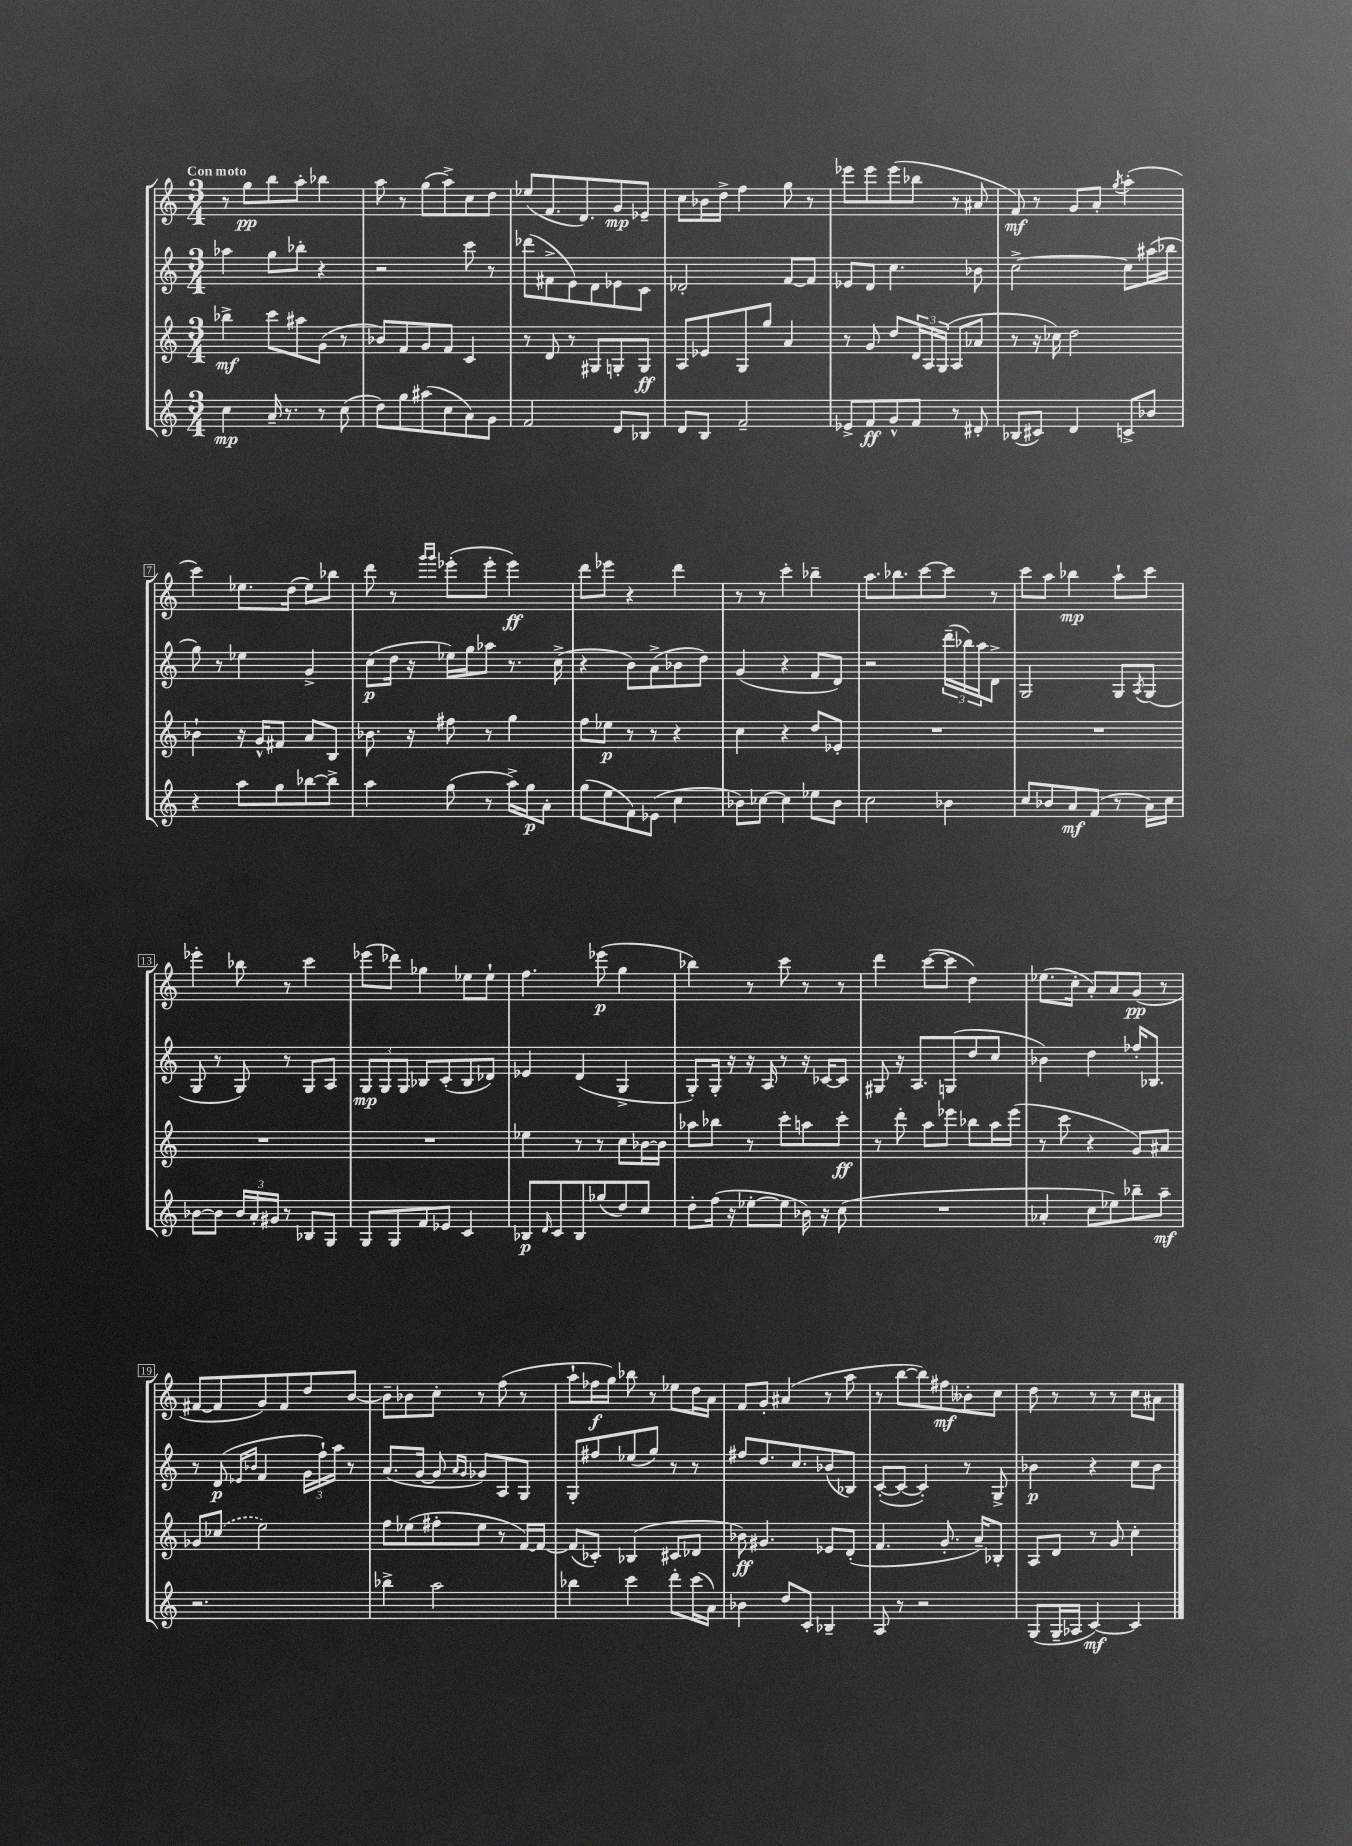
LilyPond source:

<<
\new StaffGroup <<
\new Staff = "s0" {
    \clef treble \key c \major \numericTimeSignature \time 3/4 \tempo "Con moto"
    r8 g''8\pp b''8 a''8-. bes''4 |
    a''8 r8 g''8( a''8->) c''8 d''8 |
    ees''8( f'8. d'8.) g'8\mp ees'8-- |
    c''8 bes'16 d''16-> f''4 g''8 r8 |
    ees'''8 ees'''8 ees'''8( bes''8 r8 ais'8 |
    f'8\mf) r8 g'8 a'8-. \acciaccatura { g''8 } a''4-.( |
    c'''4) ees''8. d''16( ees''8) bes''8 |
    d'''8 r8 \grace { g'''16 g'''16 } ees'''8-.( ees'''8-. ees'''4\ff) |
    d'''8 ees'''8 r4 d'''4 |
    r8 r8 c'''4-. bes''4-- |
    a''8. bes''8. c'''8~ c'''8 r8 |
    c'''8 a''8 bes''4\mp a''8-! c'''8 |
    ees'''4-. bes''8 r8 c'''4 |
    ees'''8( des'''8) ges''4 ees''8 ees''8-! |
    f''4. ees'''8\p( g''4 |
    bes''4) r8 c'''8 r8 r8 |
    d'''4 c'''8~( c'''8 d''4) |
    ees''8.( c''16-. a'8-.) a'8 g'8\pp( r8 |
    fis'8~ fis'8 g'8) fis'8 d''8 b'8~ |
    b'8-- bes'8 c''8-. r8 f''8( r8 |
    a''8-! fes''16\f g''16) bes''8 r8 ees''8 d''16 a'16 |
    f'8 g'8-. ais'4( r8 a''8 |
    r8 b''8~ b''8) fis''8\mf beses'8-. c''8 |
    d''8 r8 r8 r8 c''8 ais'8 \bar "|." |
}
\new Staff = "s1" {
    \clef treble \key c \major \numericTimeSignature \time 3/4
    aes''4 g''8 bes''8-. r4 |
    r2 c'''8 r8 |
    des'''8( fis'8-> e'8) d'8 ees'8 c'8 |
    des'2-. f'8~ f'8 |
    ees'8 d'8 c''4. bes'8 |
    c''2~-> c''8 ais''16( bes''16 |
    g''8) r8 ees''4 g'4-> |
    c''8\p( d''16 r16 ees''16) g''16 aes''8 r8. c''16->( |
    r4 b'8) a'8->( bes'8 d''8) |
    g'4( r4 f'8 d'8) |
    r2 \tuplet 3/2 { d'''16--( bes''16) a''16 } d'8-> |
    g2 g8 \acciaccatura { a8 } g8( |
    g8 r8 g8) r8 g8 a8 |
    \tuplet 3/2 { g8\mp g8 g8 } bes8 c'8-.( bes8 des'8) |
    ees'4 d'4( g4-> |
    g8-.) g16-. r16 r16 a16 r8 r16 ces'16~ ces'8 |
    gis8 r16 a8. g8( d''8 c''8 |
    bes'4) d''4 fes''16-. bes8. |
    r8 d'8\p( \grace { ees'16 bes'16 } f'4 \tuplet 3/2 { g'16 f''16-!) a''16 } r8 |
    a'8.( g'16~ g'8 \grace { a'16 g'16 } ges'8) a8 g8 |
    g8-. fis''8 ees''8( g''8) r8 r8 |
    fis''8 d''8. c''8. bes'8( bes8) |
    c'8~-.( c'8~ c'4-.) r8 g8-> |
    bes'4\p r4 c''8 bes'8 \bar "|." |
}
\new Staff = "s2" {
    \clef treble \key c \major \numericTimeSignature \time 3/4
    bes''4->\mf c'''8 ais''8 g'8( r8 |
    bes'8) f'8 g'8 f'8 c'4 |
    r8 d'8 r8 gis8 g8-. g8\ff |
    a8 ees'8 g8 g''8 a'4 |
    r8 g'8 d''8 \tuplet 3/2 { d'16 a16 g16( } a8 aes'8 |
    r8 r16 ces''16) d''2 |
    bes'4-! r16 g'16-^ fis'8 a'8 b8 |
    bes'8. r16 fis''8 r8 g''4 |
    f''8 ees''8\p r8 r8 r4 |
    c''4 r4 d''8 ees'8-. |
    R2. |
    R2. |
    R2. |
    R2. |
    ees''4 r8 r8 c''8 bes'16~ bes'16 |
    aes''8 bes''8 r8 c'''8-. a''8 c'''8-.\ff |
    r8 d'''8-. a''8 ees'''8 bes''8 a''16 ees'''16( |
    r8 c'''8 r4 g'8) ais'8 |
    ges'8 \once \slurDashed ces''8( e''2) |
    f''8 ees''8( fis''8-. ees''8 r8 f'16~) f'16~ |
    f'8( ces'8-.) bes4( cis'8 des'8 |
    bes'8\ff) gis'4. ees'8 d'8-.( |
    f'4. g'8.-. a'16--) bes8-. |
    a8 d'8 r8 g'8 c''4-. \bar "|." |
}
\new Staff = "s3" {
    \clef treble \key c \major \numericTimeSignature \time 3/4
    c''4\mp a'16-- r8. r8 c''8( |
    d''8) g''8 ais''8( c''8 a'8) g'8 |
    f'2 d'8 bes8 |
    d'8 b8 f'2-- |
    ees'8-> f'8\ff g'8-^ f'8 r8 dis'8-. |
    bes8( cis'8) d'4 c'8-> bes'8 |
    r4 a''8 g''8 bes''8~ bes''8-> |
    a''4 g''8( r8 a''16->) g''16\p a'8-. |
    g''8( e''8 f'8) ees'8( c''4 |
    bes'8) ces''8~ ces''4 ees''8 bes'8 |
    c''2 bes'4 |
    c''8 bes'8 a'8\mf f'8( r8 a'16) c''16 |
    bes'8~ bes'8 \tuplet 3/2 { bes'16 a'16-. gis'16 } r8 bes8 g8 |
    g8 g8 f'8 ees'8 c'4 |
    bes8\p \grace { d'16 } c'8 bes8 ges''8( d''8) c''8 |
    d''8-. f''16( r16 ees''8~-. ees''8 bes'16) r16 c''8( |
    R2. |
    aes'4-. c''8 ees''8) bes''8-- a''8--\mf |
    r2. |
    bes''4-> a''2 |
    bes''4 c'''4 d'''8-. c'''16( a'16) |
    bes'4 d''8 c'8-. bes4-- |
    a8 r8 r2 |
    g8( g16-- aes16 c'4~\mf) c'4 \bar "|." |
}
>>
>>
\layout { \context { \Score \override BarNumber.stencil = #(make-stencil-boxer 0.1 0.3 ly:text-interface::print) } }
